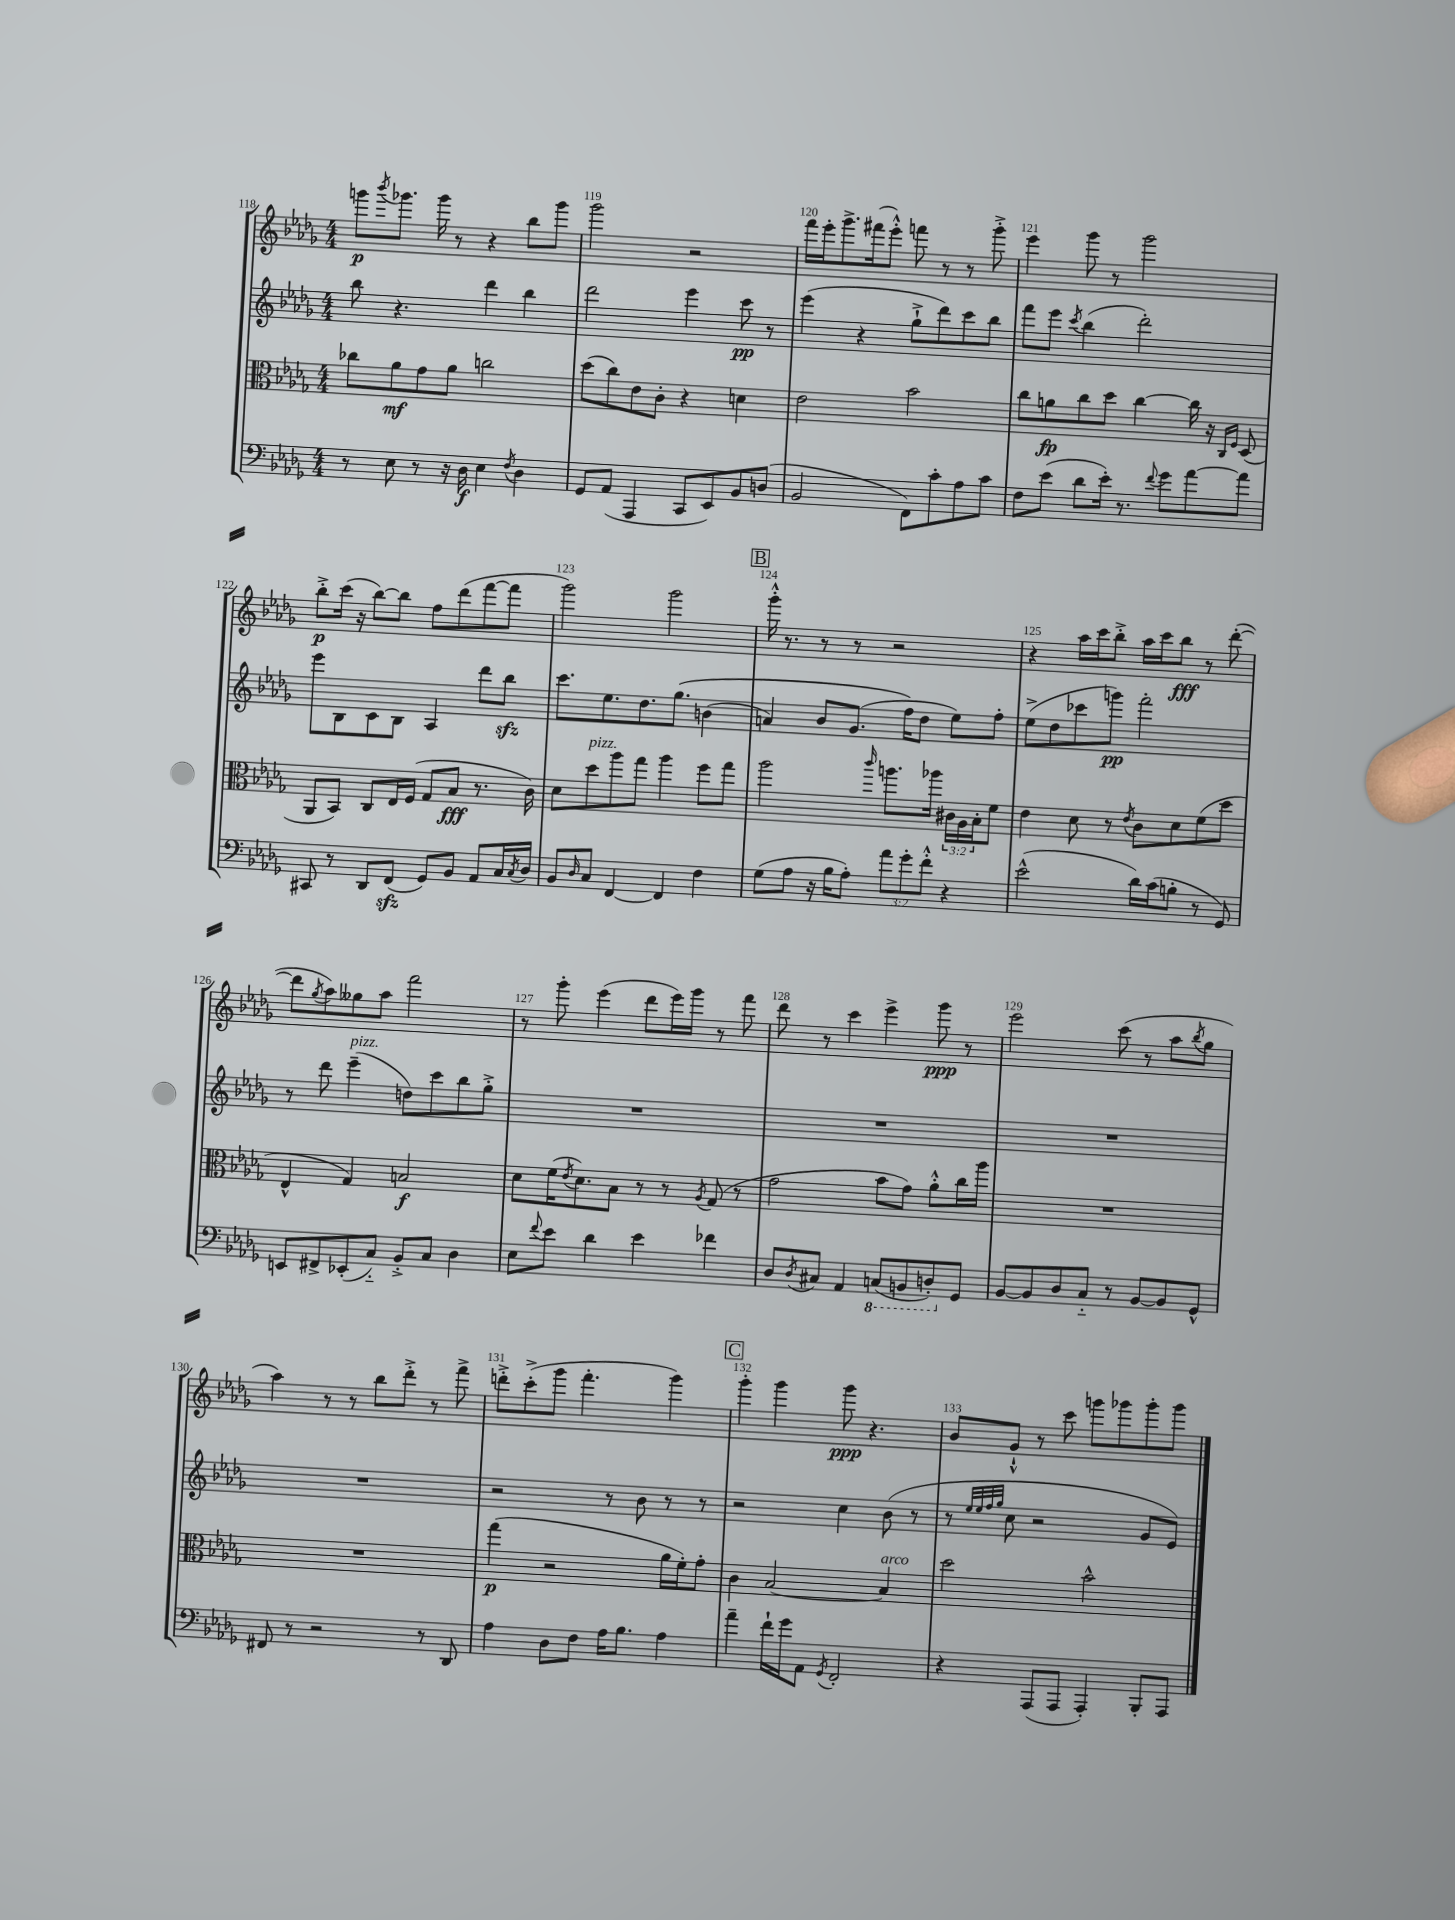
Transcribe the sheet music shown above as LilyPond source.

<<
\new StaffGroup <<
\new Staff = "s0" {
    \clef treble \key des \major \numericTimeSignature \time 4/4
    g'''8\p \acciaccatura { bes'''8 } ges'''8. ges'''16 r8 r4 bes''8 ges'''8 |
    ges'''2 r2 |
    f'''16 ees'''16-. ges'''8.-> fis'''16( ees'''8-.-^) f'''8 r8 r8 ges'''8-.-> |
    ees'''4 ges'''8 r8 ges'''2 |
    bes''8-.->\p c'''16( r16 bes''8~) bes''8 f''8 des'''8( f'''8~ f'''8 |
    ges'''2) ges'''2 |
    \mark \markup { \box "B" } ges'''16-.-^ r8. r8 r8 r2 |
    r4 aes''16 c'''16 bes''8-.-> aes''16 c'''16 bes''8\fff r8 des'''8~-.( |
    des'''8 \acciaccatura { ges''8 } aes''8) geses''8 aes''8 f'''2 |
    r8 ges'''8-. ees'''4( des'''8 ees'''16) ges'''16 r8 f'''8 |
    des'''8 r8 c'''4 ees'''4-> ges'''8\ppp r8 |
    ees'''2 c'''8( r8 aes''8 \acciaccatura { bes''8 } ges''8 |
    aes''4) r8 r8 bes''8 des'''8-.-> r8 f'''8-> |
    d'''8-.-> c'''8-.->( ges'''8 f'''4.-. ges'''4) |
    \mark \markup { \box "C" } ges'''4-. ges'''4 ges'''8\ppp r4. |
    bes'8 ges'8-!-^ r8 c'''8 g'''8 ges'''8 ges'''8-. ges'''8 \bar "|." |
}
\new Staff = "s1" {
    \clef treble \key des \major \numericTimeSignature \time 4/4
    bes''8 r4. des'''4 bes''4 |
    des'''2 ees'''4 c'''8\pp r8 |
    ees'''4( r4 ges''8-!-> des'''8) c'''8 bes''8 |
    f'''8 ees'''8 \acciaccatura { c'''8 } bes''4( des'''2-.) |
    ees'''8 bes8 c'8 bes8 aes4 des'''8 bes''8\sfz |
    c'''8. ees''8. des''8. ges''8.\( b'4( |
    \mark \markup { \box "B" } a'4) bes'8 ges'8.( f''16\) des''8 ees''8) f''8-. |
    ees''8->( des''8 ces'''8 g'''8\pp) f'''2-. |
    r8 des'''8 ees'''4--^\markup { \italic "pizz." }( d''8) c'''8 bes''8 ges''8-.-> |
    R1 |
    R1 |
    R1 |
    R1 |
    r2 r8 bes'8 r8 r8 |
    \mark \markup { \box "C" } r2 c''4 bes'8( r8 |
    r8 \grace { ees''32 ees''32 f''32 ges''32 } c''8 r2 ges'8 ees'8) \bar "|." |
}
\new Staff = "s2" {
    \clef alto \key des \major \numericTimeSignature \time 4/4 \override Staff.TupletNumber.text = #tuplet-number::calc-fraction-text
    ces''8 aes'8\mf ges'8 aes'8 c''2 |
    des''8( c''8) ees'8 c'8-. r4 d'4 |
    ees'2 bes'2 |
    c''8 a'8\fp c''8 des''8 c''4~ c''16 r16 \grace { c16 f16 } des8( |
    aes,8 bes,8) c8 ees16 f16( ges8 bes8\fff r8. c'16) |
    des'8 des''8^\markup { \italic "pizz." } aes''8 ges''8 aes''4 f''8 ges''8 |
    \mark \markup { \box "B" } aes''2 \grace { c'''16 } a''8. aes''16 \tuplet 3/2 { cis'16 aes16 bes16-. } f'8 |
    ees'4 des'8 r8 \acciaccatura { ees'8 } c'8 des'8 f'8( des''8 |
    ees4-^ ges4) b2\f |
    des'8 f'16( \acciaccatura { ees'8 } des'8.) bes8 r8 r8 \acciaccatura { aes8 } ges8( r8 |
    ges'2 bes'8 ges'8) aes'8-.-^ c''16 aes''16 |
    R1 |
    R1 |
    ges''4\p( r2 aes'16 f'16-.) ges'8-. |
    \mark \markup { \box "C" } c'4 bes2~ bes4^\markup { \italic "arco" } |
    des''2 bes'2-^ \bar "|." |
}
\new Staff = "s3" {
    \clef bass \key des \major \numericTimeSignature \time 4/4 \override Staff.TupletNumber.text = #tuplet-number::calc-fraction-text
    r8 ees8 r8 r16 des16\f ees4 \acciaccatura { f8 } des4 |
    ges,8 aes,8( aes,,4 c,8 ees,8) bes,8 d8( |
    bes,2 f,8) c'8-. aes8 c'8 |
    f8 ees'8( des'8 ees'16-.) r8. \appoggiatura { f'8 } ges'8 aes'8~ aes'8 |
    cis,8 r8 des,8 f,8\sfz( ges,8) bes,8 aes,8 c16 \acciaccatura { c8 } des16 |
    bes,8 \grace { des16 } c8 f,4~ f,4 f4 |
    \mark \markup { \box "B" } ges8( aes8 r16 bes16 aes8-.) \tuplet 3/2 { aes'8 ges'8-. f'8-.-^ } r4 |
    ees'2-^( des'16) c'16( b8-. r8 ges,8) |
    e,8 fis,8-> ees,8-.( c8-_) bes,8-.-> c8 des4 |
    ees8 \appoggiatura { f'8 } ees'8 des'4 ees'4 fes'4 |
    des8 \acciaccatura { des8 } cis8 aes,4 \ottava #-1 c,!8( b,,8 d,8-.) \ottava #0 ges,8 |
    bes,8~ bes,8 des8 c8-_ r8 bes,8~ bes,8 ges,8-^ |
    fis,8 r8 r2 r8 des,8 |
    aes4 des8 f8 aes16 bes8. aes4 |
    \mark \markup { \box "C" } aes'4-- f'16-! ges'16 aes,8 \acciaccatura { ges,8 } f,2-. |
    r4 aes,,8( aes,,8 aes,,4-.) bes,,8-. aes,,8 \bar "|." |
}
>>
>>
\layout { \context { \Score currentBarNumber = #118 \override BarNumber.break-visibility = ##(#f #t #t) barNumberVisibility = #all-bar-numbers-visible } }
